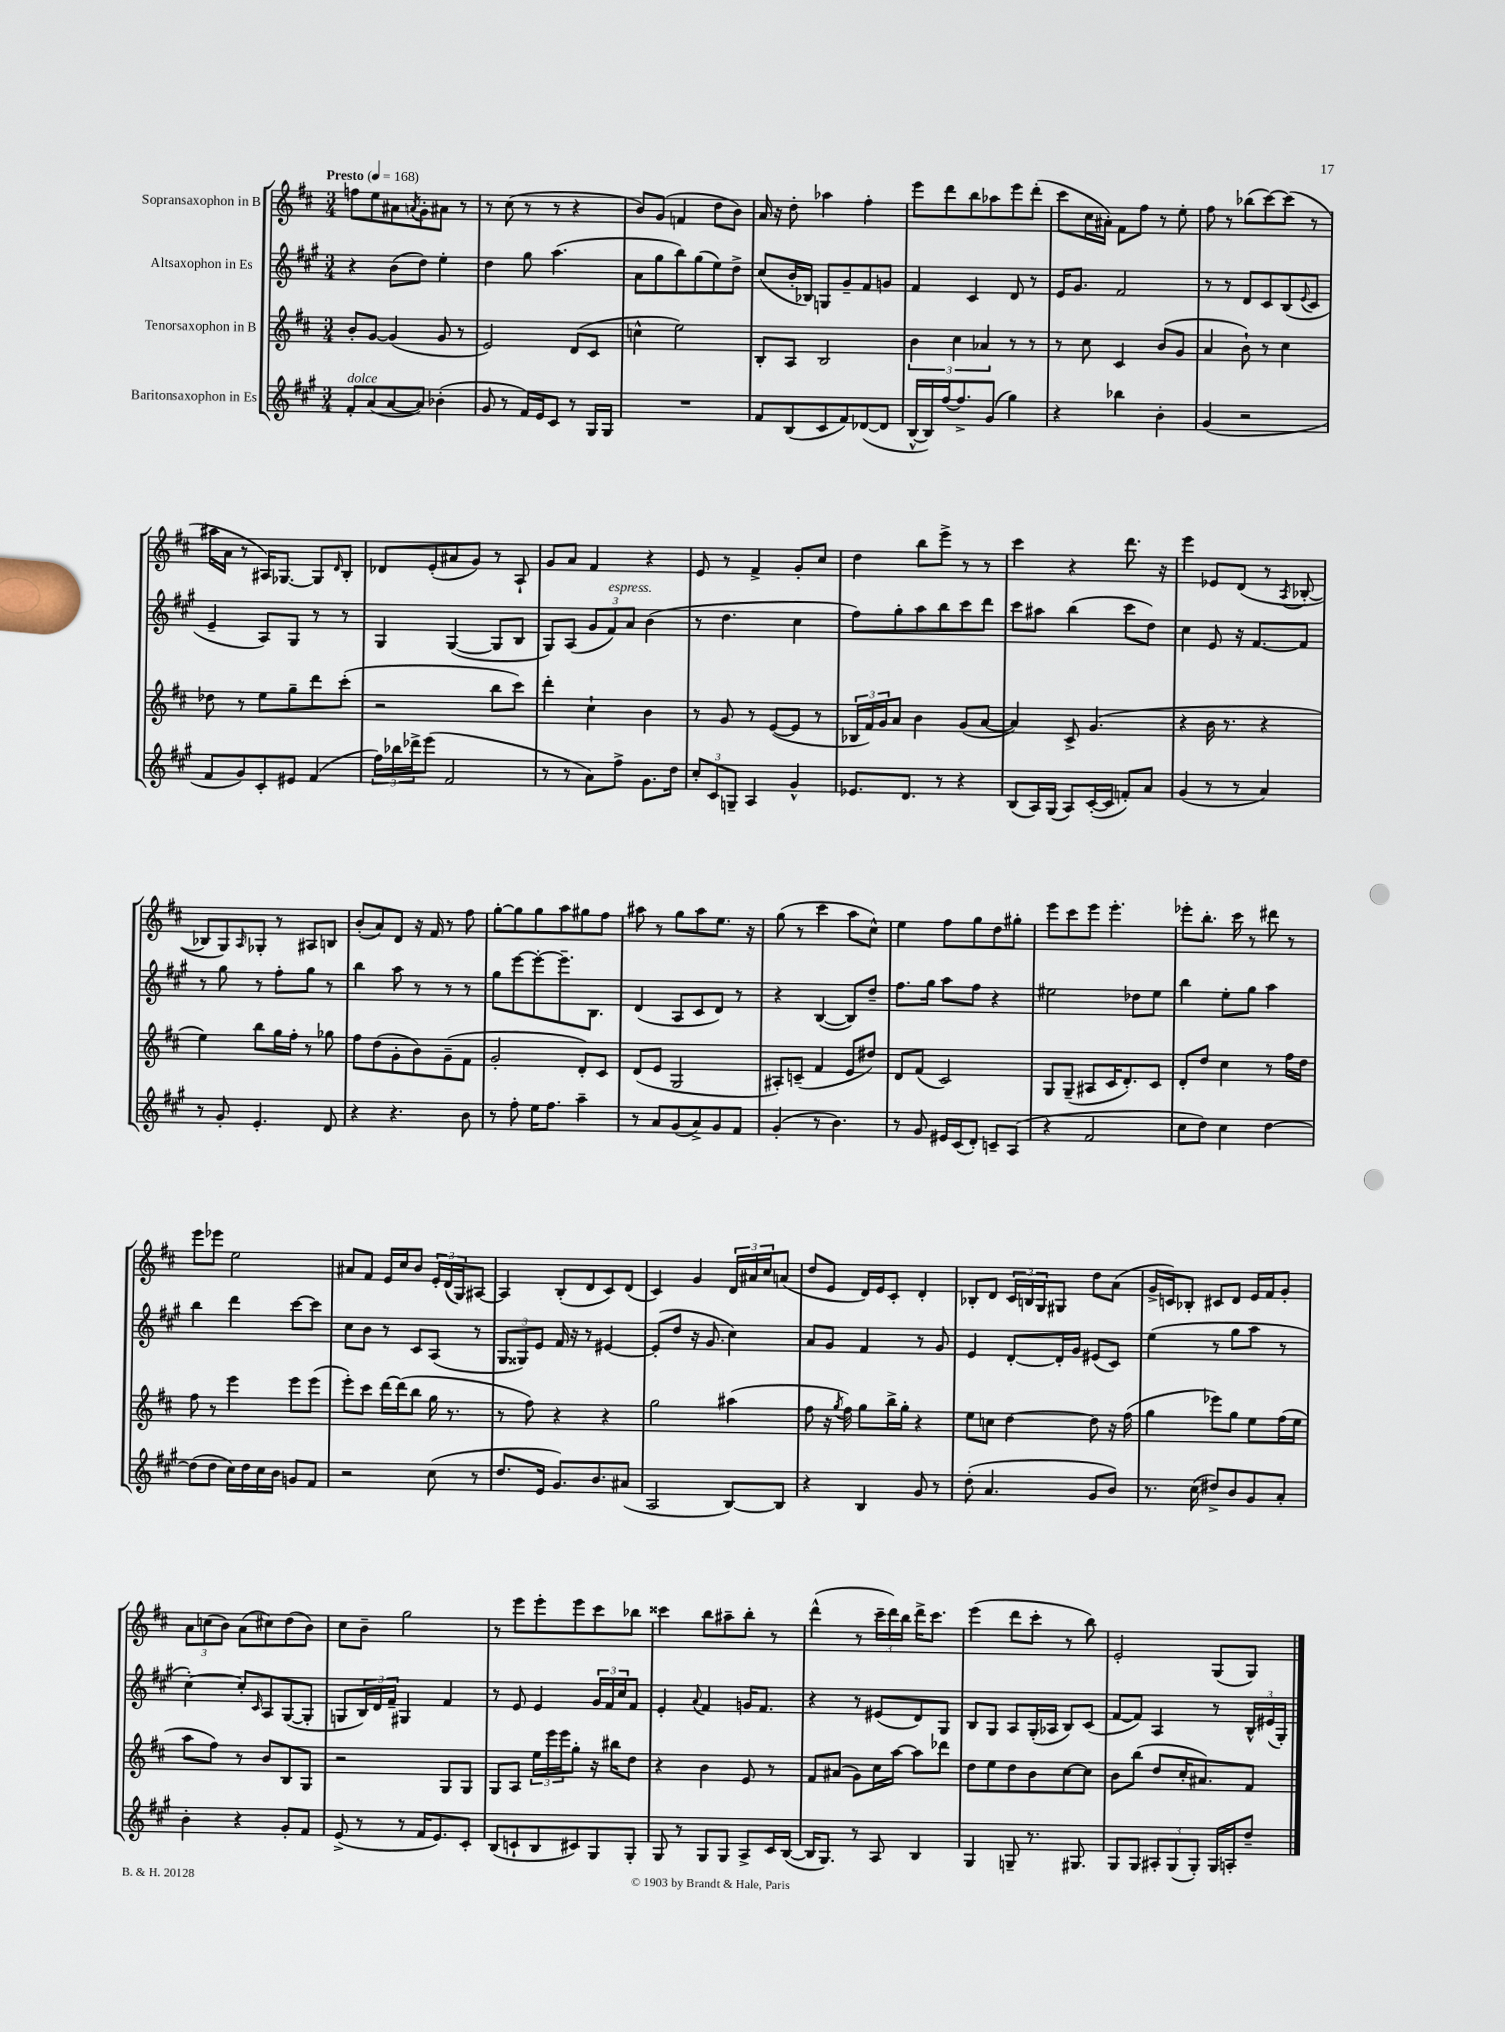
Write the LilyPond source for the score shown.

<<
\new StaffGroup <<
\new Staff = "s0" \with { instrumentName = "Sopransaxophon in B" } {
    \clef treble \key d \major \numericTimeSignature \time 3/4 \tempo "Presto" 4 = 168
    f''8 e''8 ais'8 \acciaccatura { a'8 } g'8-. ais'8 r8 |
    r8 cis''8( r8 r8 r4 |
    b'8) g'8( f'4 d''8 b'8) |
    a'16 r16 d''8-. aes''4 fis''4-. |
    e'''8 d'''8 b''8 aes''8 e'''8 d'''8-.( |
    cis'''8 cis''16 ais'16-.) fis'8 fis''8 r8 e''8-. |
    fis''8 r8 bes''8( cis'''8~) cis'''8( r8 |
    ais''16 a'16 r8 ais16) ges8.~ ges8 \grace { d'16 } b8-. |
    des'8 e'8-.( ais'8 g'8) r8 a8-! |
    g'8 a'8 fis'4 r4 |
    e'8 r8 fis'4-> g'8-. cis''8 |
    d''4 b''8 e'''8-> r8 r8 |
    cis'''4 r4 d'''8. r16 |
    e'''4 ees'8 d'8( r8 \acciaccatura { a8 } bes8~-. |
    bes8 g8) \grace { a16 } ges8-. r8 ais8 b8 |
    b'8-.( a'8) d'8 r16 fis'16 r8 fis''8 |
    g''8~-. g''8 g''8 a''8 gis''8 fis''8 |
    ais''8 r8 g''8 ais''8 e''8. r16 |
    g''8( r8 cis'''4 a''8 cis''8-^) |
    e''4 fis''8 g''8 d''8 gis''8-. |
    e'''8 cis'''8 e'''8 e'''4.-. |
    ees'''8-. b''8.-. cis'''16 r8 dis'''8 r8 |
    e'''8 ees'''8 e''2 |
    ais'8 fis'8 e'16 cis''16 b'8 \tuplet 3/2 { e'16-. d'16( g16) } ais8~ |
    ais4 b8-.( d'8 cis'8) d'8( |
    cis'4) g'4 \tuplet 3/2 { d'16 ais'16 cis''16 } a'8( |
    d''8 e'8 d'16) e'16 cis'8-. d'4-. |
    bes8-. d'8 \tuplet 3/2 { cis'16 b16 g16 } gis8 d''8 a'8( |
    g'16-> c'16) bes8-. cis'8 d'8 e'16 fis'16 g'8-. |
    \tuplet 3/2 { a'8 c''8( b'8) } a'8( cis''8) d''8( b'8) |
    cis''8 b'8-- g''2 |
    r8 e'''8 e'''8-. e'''8 cis'''8 bes''8 |
    cisis'''4 b''8 ais''8-- b''8-. r8 |
    d'''4-^( r8 \tuplet 3/2 { cis'''16-- d'''16) b''16 } d'''16-> cis'''8. |
    e'''4( d'''8 cis'''8-. r8 b''8) |
    e'2-. g8( g8) \bar "|." |
}
\new Staff = "s1" \with { instrumentName = "Altsaxophon in Es" } {
    \clef treble \key a \major \numericTimeSignature \time 3/4
    r4 b'8( d''8) e''4-. |
    d''4 gis''8 a''4.( |
    a'8 gis''8 b''8) gis''8( e''8) d''8-> |
    cis''8( b'16-. bes16) g8 gis'8-- fis'8 g'8 |
    fis'4 cis'4 d'8 r8 |
    e'16 gis'8. fis'2 |
    r8 r8 d'8 cis'8 b8( \appoggiatura { e'8 } cis'8 |
    e'4-- a8) gis8 r8 r8 |
    gis4 gis4~( gis8 b8 |
    gis8) a8( \tuplet 3/2 { gis'8 fis'8^\markup { \italic "espress." }) a'8 } b'4( |
    r8 d''4. cis''4 |
    fis''8) gis''8-. a''8 b''8 cis'''8 d'''8 |
    cis'''8 ais''8 b''4( cis'''8 d''8) |
    cis''4 e'8 r16 fis'8.~ fis'8 |
    r8 gis''8 r8 fis''8-. gis''8 r8 |
    b''4 a''8 r8 r8 r8 |
    gis''8 e'''8~ e'''8~-. e'''8.-- b8. |
    d'4( a8 cis'8 d'8) r8 |
    r4 b4~( b8) d''8-- |
    fis''8. gis''16 a''8 fis''8 r4 |
    eis''2 des''8 eis''8 |
    b''4 e''8-. gis''8 a''4 |
    b''4 d'''4 cis'''8~ cis'''8 |
    cis''8 b'8 r8 cis'8 a8( r8 |
    \tuplet 3/2 { gis8 gisis8) e'8 } fis'16 r16 r8 eis'4~ |
    eis'8-.( d''8 r16 gis'8. cis''4) |
    a'8 gis'8 fis'4 r8 gis'8 |
    e'4 d'8~-. d'16-. gis'16 eis'8( cis'8) |
    e''4( r8 gis''8 a''8 r8 |
    cis''4~-.) cis''8-. \grace { cis'16 } a8 gis8~( gis8-. |
    g8 \tuplet 3/2 { b16) d'16 fis'16-- } gis4 fis'4 |
    r8 e'8 e'4 \tuplet 3/2 { gis'16 fis'16 cis''16 } fis'8 |
    e'4-. \appoggiatura { a'8 } fis'4 g'16 fis'8. |
    r4 r8 eis'8( d'8) gis8 |
    b8 gis8 a8 gis16-.( aes16 b8) cis'8( |
    fis'8~ fis'8) a4 r8 \tuplet 3/2 { b16-^ eis'16( gis16-.) } \bar "|." |
}
\new Staff = "s2" \with { instrumentName = "Tenorsaxophon in B" } {
    \clef treble \key d \major \numericTimeSignature \time 3/4
    b'8-. g'8~ g'4( g'8 r8 |
    e'2) d'8( cis'8 |
    c''4-^ e''2) |
    b8-. a8 b2 |
    \tuplet 3/2 { b'4 cis''4 aes'4 } r8 r8 |
    r8 cis''8 cis'4 b'8( g'8 |
    a'4 b'8-!) r8 cis''4 |
    des''8 r8 e''8 g''8-- d'''8 cis'''8-.( |
    r2 b''8 cis'''8) |
    d'''4-. cis''4-! b'4 |
    r8 g'8 r8 e'8~( e'8 r8 |
    \tuplet 3/2 { bes16 fis'16) g'16 } a'8 b'4 g'8( a'8~ |
    a'4) cis'8-> g'4.( |
    r4 b'16 r8. r4 |
    e''4) b''8 g''16 fis''16-. r8 ges''8 |
    fis''8 d''8( g'8-. b'8) g'8--( fis'8 |
    g'2-. d'8-.) cis'8 |
    d'8( e'8 g2 |
    ais8-.) c'8--( fis'4 e'8 dis''8) |
    d'8 fis'8( cis'2) |
    g8 g8--( ais8 cis'16 d'8.-.) cis'8 |
    d'8-. d''8 cis''4 r8 fis''16 d''16 |
    fis''8 r8 e'''4 e'''8 e'''8( |
    e'''8-.) cis'''8 d'''16~ d'''16( b''8 g''16 r8. |
    r8 fis''8) r4 r4 |
    g''2 ais''4( |
    fis''8 r16 \acciaccatura { g''8 } fis''16) g''8 b''16-> g''16-. r4 |
    e''8 c''8 d''4~ d''8 r16 fis''16( |
    g''4 ees'''8) g''8 e''8 fis''16( e''16 |
    a''8 fis''8) r8 b'8 b8 g8 |
    r2 g8 g8 |
    g8 a8 \tuplet 3/2 { e''16 e'''16 e'''16 } g''8-. r16 bis''16 d''8 |
    r4 b'4 e'8 r8 |
    fis'8 ais'8( g'8) cis''16 a''16~ a''8 des'''8 |
    d''8 e''8 d''8 b'8 cis''8~ cis''8 |
    b'8 b''8( d''8 cis''16-. ais'8.) fis'8 \bar "|." |
}
\new Staff = "s3" \with { instrumentName = "Baritonsaxophon in Es" } {
    \clef treble \key a \major \numericTimeSignature \time 3/4
    fis'8-.^\markup { \italic "dolce" } a'8( a'8~ a'8) bes'4-.( |
    gis'8 r8 fis'16) e'16 cis'8 r8 gis16 gis16 |
    R2. |
    fis'8 b8( cis'8 fis'8) des'8~( des'8 |
    b16~-^ b16) fis''16~ fis''8.-> gis'8( gis''4) |
    r4 bes''4 b'4-. |
    gis'4( r2 |
    fis'8 gis'8) cis'8-. eis'8 fis'4( |
    \tuplet 3/2 { fis''16) bes''16 des'''16-> } e'''8( fis'2 |
    r8 r8 a'8) fis''8-> gis'8. d''16 |
    \tuplet 3/2 { cis''8-. cis'8 g8-- } a4 gis'4-^ |
    ees'8. d'8. r8 r4 |
    b8( a16) gis16( a8) cis'16~-.( cis'16 f'8-.) a'8 |
    gis'4( r8 r8 a'4) |
    r8 gis'8-. e'4.-. d'8 |
    r4 r4. b'8 |
    r8 fis''8-. e''16 fis''8. a''4-- |
    r8 a'8 gis'8( a'8->) gis'8 fis'8 |
    gis'4-.( r8 b'4.) |
    r8 gis'8 eis'16 cis'16( d'8-.) c'8-- a8( |
    r4 fis'2 |
    cis''8 d''8) cis''4 d''4~ |
    d''8( d''8 cis''16) d''16 cis''16 b'16 g'8 fis'8 |
    r2 cis''8( r8 |
    d''8. e'16 gis'8.) b'8. ais'8( |
    a2 b8~) b8 |
    r4 b4 gis'8 r8 |
    d''8-.( a'4. gis'8 b'8) |
    r8. cis''16( dis''8->) b'8 gis'8 a'8-. |
    b'4-. r4 gis'8-. fis'8 |
    e'8->( r8 r8 fis'16 e'8.) cis'8-. |
    b8( c'8-! b8 cis'8) gis8 gis8-. |
    gis8 r8 gis8 gis8 a8-> cis'16 b16~( |
    b16 gis8.) r8 a8 b4 |
    gis4 g8-- r8. gis8. |
    gis8 gis8 \tuplet 3/2 { ais8-. gis8( gis8-.) } gis16 a16-. d''8-- \bar "|." |
}
>>
>>
\layout { \context { \Score \remove "Bar_number_engraver" } }
